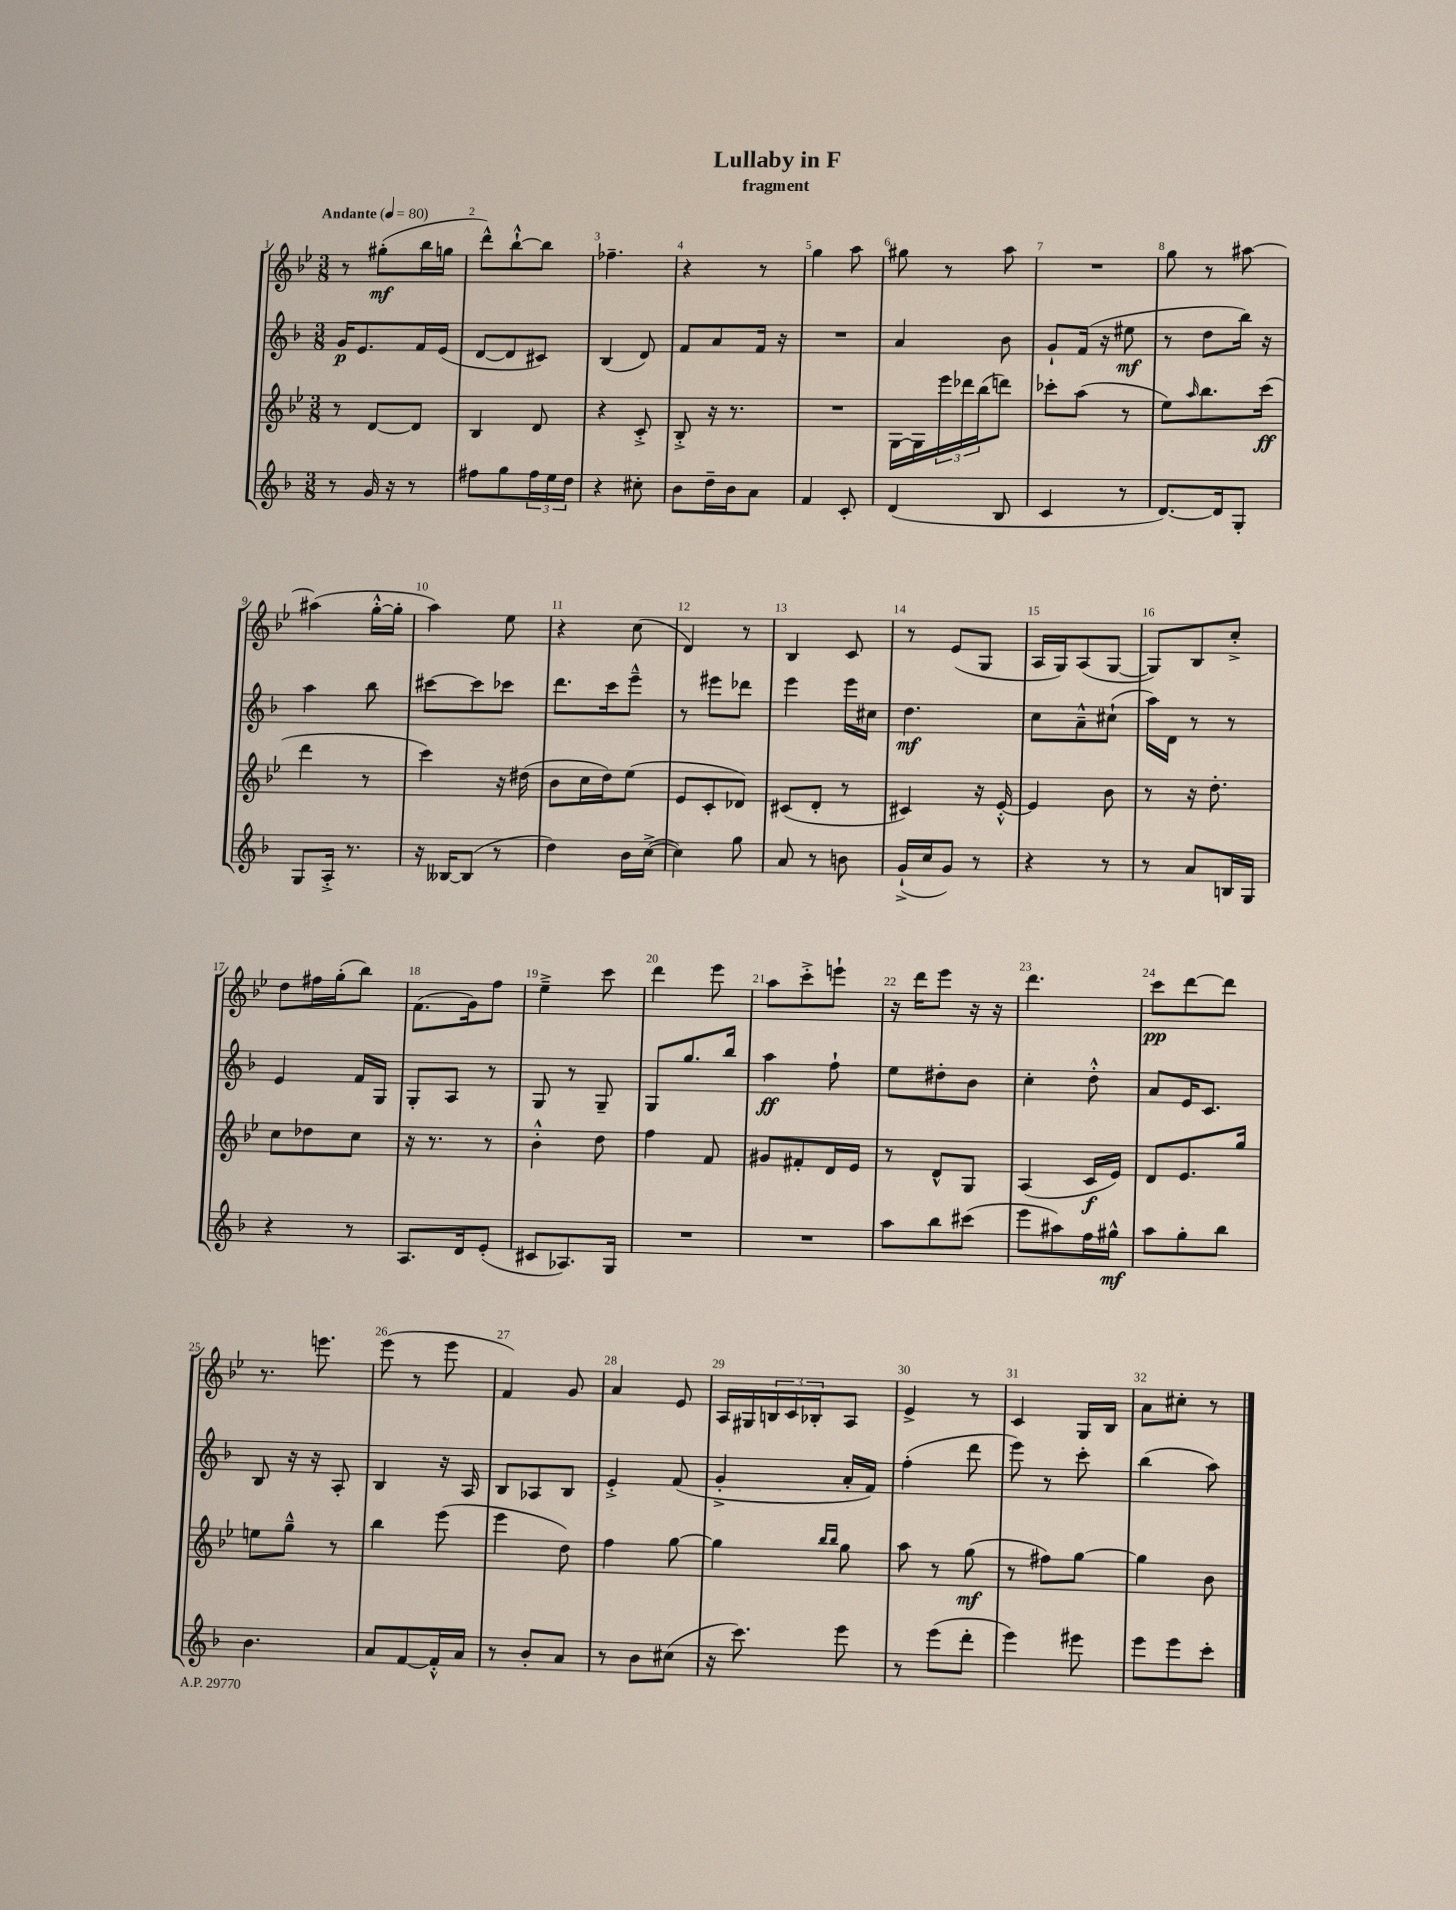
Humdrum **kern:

**kern	**dynam	**kern	**dynam	**kern	**dynam	**kern	**dynam
*part4	*part4	*part3	*part3	*part2	*part2	*part1	*part1
*staff4	*staff4	*staff3	*staff3	*staff2	*staff2	*staff1	*staff1
*clefG2	*	*clefG2	*	*clefG2	*	*clefG2	*
*k[b-]	*	*k[b-e-]	*	*k[b-]	*	*k[b-e-]	*
*M3/8	*	*M3/8	*	*M3/8	*	*M3/8	*
*MM80	*	*MM80	*	*MM80	*	*MM80	*
=1	=1	=1	=1	=1	=1	=1	=1
!	!	!	!	!	!	!LO:TX:a:B:t=Andante	!
8r	.	8r	.	16g/KL	p	8r	.
.	.	.	.	8.e/	.	.	.
16g/	.	[8d/L	.	.	.	(8gg#X'\L	mf
16r	.	.	.	.	.	.	.
8r	.	8d/J]	.	16f/L	.	16bb-\L	.
.	.	.	.	(16e/JJ	.	16ggn\JJ	.
=2	=2	=2	=2	=2	=2	=2	=2
8ff#X\L	.	4B-/	.	[8d/L	.	8ddd^^\L)	.
8gg\	.	.	.	8d/]	.	[8bb-`^^\	.
24ff#\L	.	8d/	.	8c#X/J)	.	8bb-\J]	.
24ee\	.	.	.	.	.	.	.
24dd\JJ	.	.	.	.	.	.	.
=3	=3	=3	=3	=3	=3	=3	=3
4r	.	4r	.	(4B-/	.	4.ff-X~\	.
8cc#X'\	.	8c'^/	.	8d/)	.	.	.
=4	=4	=4	=4	=4	=4	=4	=4
8b-\L	.	8B-'^/	.	8f/L	.	4r	.
16dd~\L	.	16r	.	8a/	.	.	.
16b-\J	.	8.r	.	.	.	.	.
8a\J	.	.	.	16f/Jk	.	8r	.
.	.	.	.	16r	.	.	.
=5	=5	=5	=5	=5	=5	=5	=5
4f/	.	4.r	.	4.r	.	4gg\	.
8c'/	.	.	.	.	.	8aa\	.
=6	=6	=6	=6	=6	=6	=6	=6
(4d/	.	[16G\LL	.	4a/	.	8gg#X\	.
.	.	16G\]	.	.	.	.	.
.	.	24eee-\	.	.	.	8r	.
.	.	24ddd-X\	.	.	.	.	.
.	.	(24bb-\J	.	.	.	.	.
8B-/	.	8dddn\J)	.	8b-\	.	8aa\	.
=7	=7	=7	=7	=7	=7	=7	=7
4c/	.	8ccc-X'\L	.	8g`/L	.	4.r	.
.	.	(8aa\J	.	(16f/Jk	.	.	.
.	.	.	.	16r	.	.	.
8r	.	8r	.	8ee#X\	mf	.	.
=8	=8	=8	=8	=8	=8	=8	=8
[8.d/L)	.	8ee-\L)	.	8r	.	8gg\	.
.	.	16qqaa/	.	.	.	.	.
.	.	8.bb-\	.	8dd\L	.	8r	.
16d/k]	.	.	.	.	.	.	.
8G'/J	.	.	.	16bb-\Jk)	.	[8aa#X\	.
.	.	(16ccc\Jk	ff	16r	.	.	.
!!LO:LB:g=z
=9	=9	=9	=9	=9	=9	=9	=9
8G/L	.	4ddd\	.	4aa\	.	(4aa#X\]	.
16A'^/Jk	.	.	.	.	.	.	.
8.r	.	.	.	.	.	.	.
.	.	8r	.	8bb-\	.	[16gg'^^\LL	.
.	.	.	.	.	.	16gg'\JJ]	.
=10	=10	=10	=10	=10	=10	=10	=10
16r	.	4ccc\)	.	[8ccc#X\L	.	4aa\)	.
[16B--X/KL	.	.	.	.	.	.	.
(8B--/J]	.	.	.	8ccc#\]	.	.	.
8r	.	16r	.	8ccc-X\J	.	8ee-\	.
.	.	(16dd#X\	.	.	.	.	.
=11	=11	=11	=11	=11	=11	=11	=11
4dd\)	.	8b-\L	.	8.ddd\L	.	4r	.
.	.	16cc\L	.	.	.	.	.
.	.	16dd\J)	.	16ccc\k	.	.	.
16b-\LL	.	(8ee-\J	.	8eee~^^\J	.	(8cc\	.
([16cc^\JJ	.	.	.	.	.	.	.
=12	=12	=12	=12	=12	=12	=12	=12
4cc\])	.	8e-/L	.	8r	.	4d/)	.
.	.	8c'/	.	8eee#X\L	.	.	.
8gg\	.	8d-X/J)	.	8ddd-X\J	.	8r	.
=13	=13	=13	=13	=13	=13	=13	=13
8a/	.	(8c#X/L	.	4eee\	.	4B-/	.
8r	.	8d'/J	.	.	.	.	.
8bn\	.	8r	.	16eee\LL	.	8c/	.
.	.	.	.	16cc#X\JJ	.	.	.
=14	=14	=14	=14	=14	=14	=14	=14
(16g`^/LL	.	4c#X/)	.	4.dd\	mf	8r	.
16cc/J	.	.	.	.	.	.	.
8g/J)	.	.	.	.	.	(8e-/L	.
8r	.	16r	.	.	.	8G/J	.
.	.	[16e-'^^/	.	.	.	.	.
=15	=15	=15	=15	=15	=15	=15	=15
4r	.	4e-/]	.	8cc\L	.	16A/LL	.
.	.	.	.	.	.	16G/J)	.
.	.	.	.	8a~^^\	.	(8A/	.
8r	.	8b-\	.	(8cc#X`\J	.	[8G/J	.
=16	=16	=16	=16	=16	=16	=16	=16
8r	.	8r	.	16aa\LL)	.	8G/L])	.
.	.	.	.	16d\JJ	.	.	.
8a/L	.	16r	.	8r	.	8B-/	.
.	.	8.dd'\	.	.	.	.	.
16Bn/L	.	.	.	8r	.	8cc'^/J	.
16G/JJ	.	.	.	.	.	.	.
!!LO:LB:g=z
=17	=17	=17	=17	=17	=17	=17	=17
4r	.	8cc\L	.	4e/	.	8dd\L	.
.	.	8dd-X\	.	.	.	16ff#X\L	.
.	.	.	.	.	.	(16gg'\J	.
8r	.	8cc\J	.	16f/LL	.	8bb-\J)	.
.	.	.	.	16G/JJ	.	.	.
=18	=18	=18	=18	=18	=18	=18	=18
8.A/L	.	16r	.	8G'/L	.	(8.f\L	.
.	.	8.r	.	.	.	.	.
.	.	.	.	8A/J	.	.	.
16d/k	.	.	.	.	.	16g\k)	.
(8e'/J	.	8r	.	8r	.	8ff\J	.
=19	=19	=19	=19	=19	=19	=19	=19
8c#X/L	.	4b-'^^\	.	8G/	.	4ee-~^\	.
8.A-X/)	.	.	.	8r	.	.	.
.	.	8dd\	.	8G~/	.	8ccc\	.
16G/Jk	.	.	.	.	.	.	.
=20	=20	=20	=20	=20	=20	=20	=20
4.r	.	4ff\	.	8G/L	.	4ddd\	.
.	.	.	.	8.gg/	.	.	.
.	.	8f/	.	.	.	8eee-\	.
.	.	.	.	16bb-/Jk	.	.	.
=21	=21	=21	=21	=21	=21	=21	=21
4.r	.	8g#X/L	.	4aa\	ff	8aa\L	.
.	.	8f#X'/	.	.	.	8ccc'^\	.
.	.	16d/L	.	8ff`\	.	8eeen`\J	.
.	.	16e-/JJ	.	.	.	.	.
=22	=22	=22	=22	=22	=22	=22	=22
8aa\L	.	8r	.	8ee\L	.	16r	.
.	.	.	.	.	.	16ddd\KL	.
8bb-\	.	8d^^/L	.	8dd#X'\	.	8eee-\J	.
(8ccc#X\J	.	8G/J	.	8b-\J	.	16r	.
.	.	.	.	.	.	16r	.
=23	=23	=23	=23	=23	=23	=23	=23
8eee\L	.	(4A/	.	4cc'\	.	4.ddd\	.
8aa#X\)	.	.	.	.	.	.	.
16ff\L	.	16c/LL	f	8dd'^^\	.	.	.
16gg#X^^\JJ	mf	16e-/JJ)	.	.	.	.	.
=24	=24	=24	=24	=24	=24	=24	=24
8aa\L	.	8d/L	.	8a/L	.	8ccc\L	pp
8gg'\	.	8.e-/	.	16e/K	.	[8ddd\	.
.	.	.	.	8.c/J	.	.	.
8bb-\J	.	.	.	.	.	8ddd\J]	.
.	.	16gg/Jk	.	.	.	.	.
!!LO:LB:g=z
=25	=25	=25	=25	=25	=25	=25	=25
4.b-\	.	8een\L	.	8B-/	.	8.r	.
.	.	8gg~^^\J	.	16r	.	.	.
.	.	.	.	16r	.	8.eeen\	.
.	.	8r	.	8A'/	.	.	.
=26	=26	=26	=26	=26	=26	=26	=26
8a/L	.	4bb-\	.	4B-/	.	(8eee-\	.
[8f/	.	.	.	.	.	8r	.
16f'^^/L]	.	(8eee-\	.	16r	.	8eee-\	.
16a/JJ	.	.	.	16A/	.	.	.
=27	=27	=27	=27	=27	=27	=27	=27
8r	.	4eee-\	.	8B-/L	.	4f/)	.
8b-'/L	.	.	.	8A-X/	.	.	.
8a/J	.	8dd\)	.	8B-/J	.	8g/	.
=28	=28	=28	=28	=28	=28	=28	=28
8r	.	4ff\	.	4e'^/	.	4a/	.
8b-\L	.	.	.	.	.	.	.
(8cc#X\J	.	[8gg\	.	(8f/	.	8e-/	.
=29	=29	=29	=29	=29	=29	=29	=29
16r	.	4gg\]	.	4g'^/	.	16A/LL	.
8.ccc\)	.	.	.	.	.	16G#X/	.
.	.	.	.	.	.	24Bn/	.
.	.	.	.	.	.	24c/	.
.	.	.	.	.	.	24B-X'/J	.
.	.	16qqbb-/LL	.	.	.	.	.
.	.	16qqbb-/JJ	.	.	.	.	.
8eee\	.	8gg\	.	16a'/LL	.	8A/J	.
.	.	.	.	16f/JJ)	.	.	.
=30	=30	=30	=30	=30	=30	=30	=30
8r	.	8aa\	.	(4ff'\	.	4e-^/	.
(8eee\L	.	8r	.	.	.	.	.
8ddd'\J	.	(8gg\	mf	8ddd\	.	8r	.
=31	=31	=31	=31	=31	=31	=31	=31
4eee\)	.	8r	.	8eee\)	.	4c/	.
.	.	8ff#X\L)	.	8r	.	.	.
8eee#X\	.	[8gg\J	.	8ccc'\	.	16G/LL	.
.	.	.	.	.	.	16B-/JJ	.
=32	=32	=32	=32	=32	=32	=32	=32
8eee\L	.	4gg\]	.	(4bb-\	.	8a\L	.
8eee\	.	.	.	.	.	8cc#X'\J	.
8ccc'\J	.	8b-\	.	8aa\)	.	8r	.
==	==	==	==	==	==	==	==
*-	*-	*-	*-	*-	*-	*-	*-
